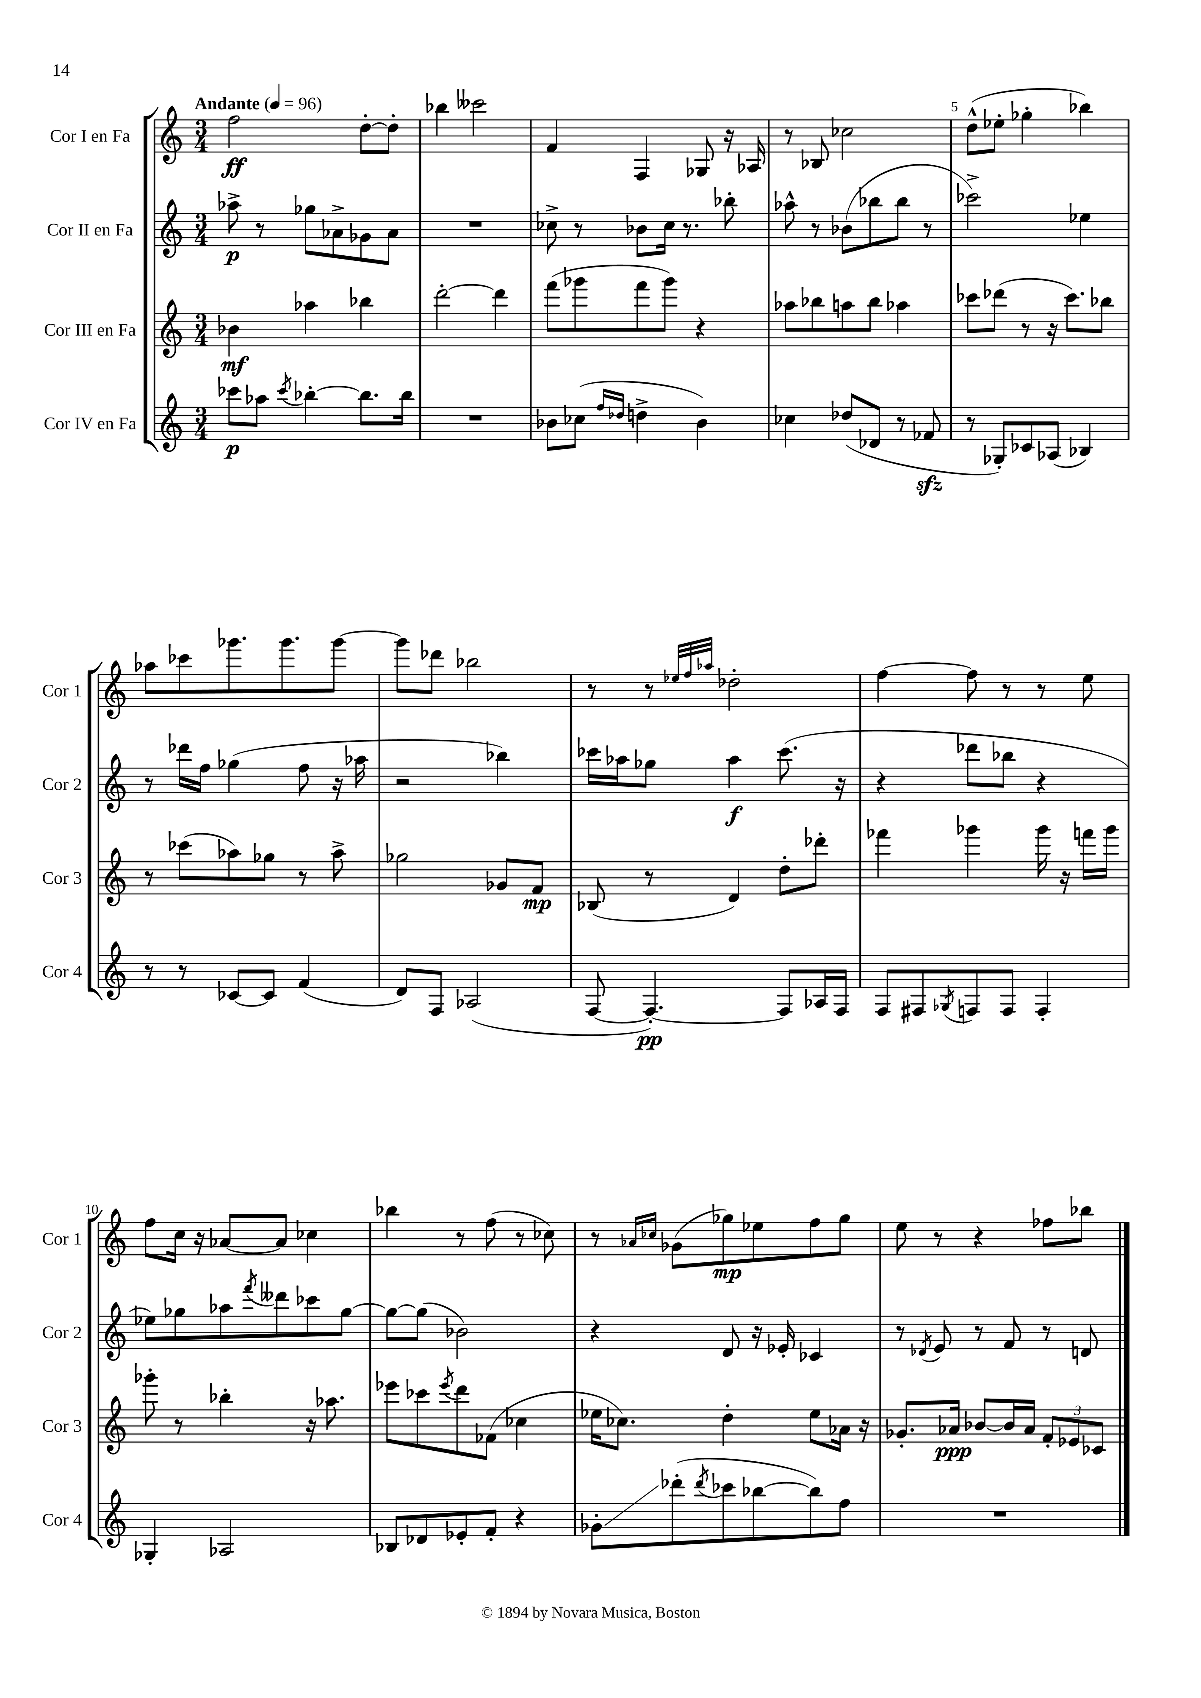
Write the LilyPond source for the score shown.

<<
\new StaffGroup <<
\new Staff = "s0" \with { instrumentName = "Cor I en Fa" shortInstrumentName = "Cor 1" } {
    \clef treble \key c \major \numericTimeSignature \time 3/4 \tempo "Andante" 4 = 96
    f''2\ff d''8~-. d''8-. |
    bes''4 ceses'''2 |
    f'4 f4 ges8 r16 aes16 |
    r8 bes8 ces''2 |
    d''8-^( ees''8-. ges''4-. bes''4) |
    aes''8 ces'''8 ges'''8. ges'''8. ges'''8~ |
    ges'''8 des'''8 bes''2 |
    r8 r8 \grace { ees''32 f''32 aes''32 } des''2-. |
    f''4~ f''8 r8 r8 e''8 |
    f''8 c''16 r16 aes'8~ aes'8 ces''4 |
    bes''4 r8 f''8( r8 ces''8) |
    r8 \grace { aes'16 ces''16 } ges'8( ges''8\mp) ees''8 f''8 ges''8 |
    e''8 r8 r4 fes''8 bes''8 \bar "|." |
}
\new Staff = "s1" \with { instrumentName = "Cor II en Fa" shortInstrumentName = "Cor 2" } {
    \clef treble \key c \major \numericTimeSignature \time 3/4
    aes''8->\p r8 ges''8 aes'8-> ges'8 aes'8 |
    R2. |
    ces''8-> r8 bes'8 ces''16 r8. bes''8-. |
    aes''8-^ r8 bes'8( bes''8 bes''8 r8 |
    ces'''2->) ees''4 |
    r8 des'''16 f''16 ges''4( f''8 r16 aes''16 |
    r2 bes''4) |
    ces'''16 aes''16 ges''8 aes''4\f ces'''8.( r16 |
    r4 des'''8 bes''8 r4 |
    ees''8) ges''8 aes''8 \acciaccatura { f'''8 } deses'''8 ces'''8 ges''8~ |
    ges''8~ ges''8( bes'2) |
    r4 d'8 r16 ees'16-. ces'4 |
    r8 \acciaccatura { des'8 } e'8 r8 f'8 r8 d'8 \bar "|." |
}
\new Staff = "s2" \with { instrumentName = "Cor III en Fa" shortInstrumentName = "Cor 3" } {
    \clef treble \key c \major \numericTimeSignature \time 3/4
    bes'4\mf aes''4 bes''4 |
    d'''2~-. d'''4 |
    f'''8( ges'''8 f'''8 ges'''8) r4 |
    aes''8 bes''8 a''8 bes''8 aes''4 |
    ces'''8 des'''8( r8 r16 ces'''8.) bes''8 |
    r8 ces'''8( aes''8) ges''8 r8 aes''8-> |
    ges''2 ges'8 f'8\mp |
    bes8( r8 d'4) d''8-. des'''8-. |
    fes'''4 ges'''4 ges'''16 r16 f'''16 ges'''16 |
    ges'''8-. r8 bes''4-. r16 aes''8. |
    ees'''8 ces'''8 \acciaccatura { ees'''8 } d'''8 fes'8( ces''4 |
    ees''16 ces''8.) d''4-. ees''8 aes'16 r16 |
    ges'8.-. aes'16\ppp bes'8~ bes'16 aes'16 \tuplet 3/2 { f'8-. ees'8 ces'8 } \bar "|." |
}
\new Staff = "s3" \with { instrumentName = "Cor IV en Fa" shortInstrumentName = "Cor 4" } {
    \clef treble \key c \major \numericTimeSignature \time 3/4
    ces'''8\p aes''8 \acciaccatura { ces'''8 } bes''4~-. bes''8. bes''16 |
    R2. |
    bes'8 ces''8( \grace { f''16 des''16 } d''4-> bes'4) |
    ces''4 des''8( des'8 r8 fes'8\sfz |
    r8 ges8-.) ces'8 aes8( bes4) |
    r8 r8 ces'8~ ces'8 f'4( |
    d'8) f8 aes2( |
    f8~ f4.~-.\pp) f8 aes16 f16 |
    f8 fis8 \acciaccatura { ges8 } f8 f8 f4-. |
    ges4-. aes2 |
    bes8 des'8 ees'8-. f'8-. r4 |
    ges'8-.\glissando des'''8-.( \acciaccatura { des'''8 } ces'''8 bes''8~ bes''8) f''8 |
    R2. \bar "|." |
}
>>
>>
\layout { \context { \Score \override BarNumber.break-visibility = ##(#f #t #t) barNumberVisibility = #(every-nth-bar-number-visible 5) } }
